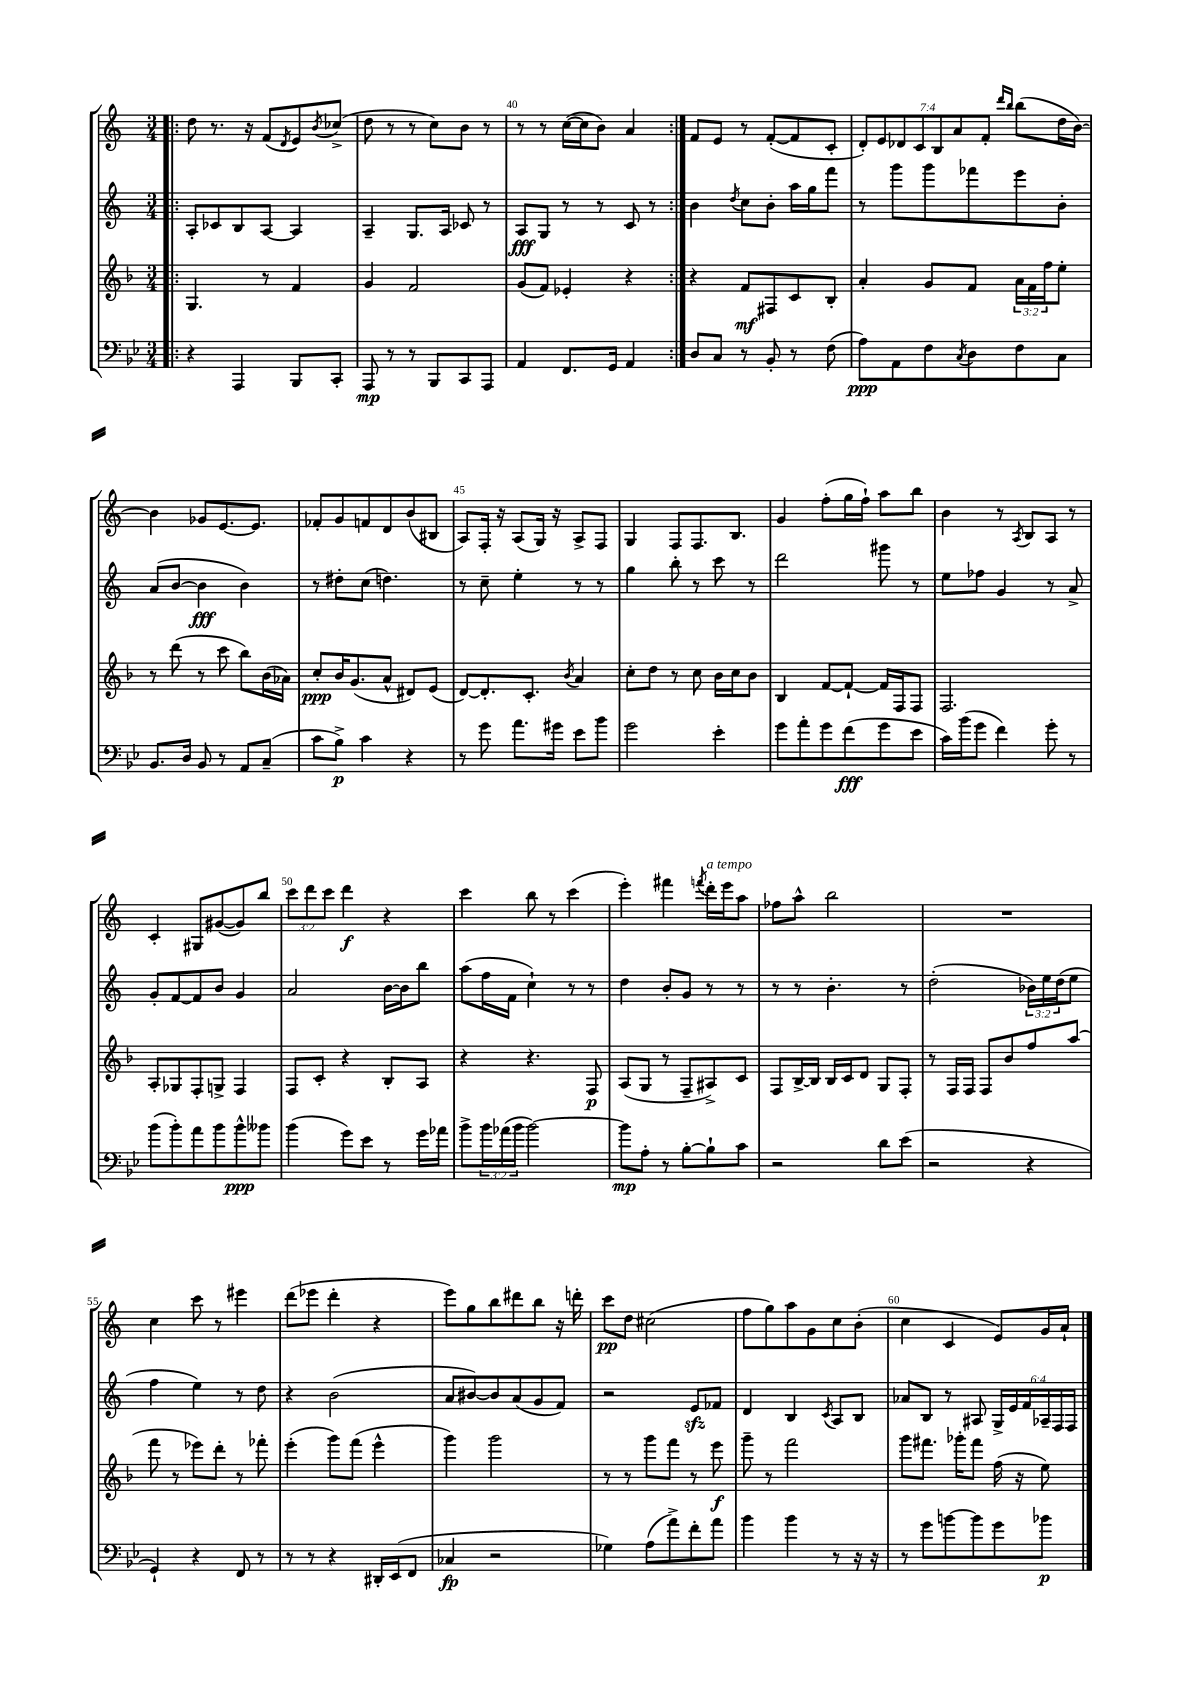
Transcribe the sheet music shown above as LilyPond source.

<<
\new StaffGroup <<
\new Staff = "s0" {
    \clef treble \key c \major \numericTimeSignature \time 3/4 \override Staff.TupletNumber.text = #tuplet-number::calc-fraction-text
    \repeat volta 2 { \bar ".|:" d''8 r8. r16 f'8( \acciaccatura { d'8 } e'8) \acciaccatura { b'8 } ces''8->( |
    d''8 r8 r8 c''8) b'8 r8 |
    r8 r8 c''16~( c''16 b'8) a'4 | }
    f'8 e'8 r8 f'8~-.( f'8 c'8-. |
    \tuplet 7/4 { d'8-.) e'8 des'8 c'8 b8 a'8 f'8-. } \grace { d'''16 b''16 } b''8( d''16 b'16~) |
    b'4 ges'8 e'8.~ e'8. |
    fes'8-. g'8 f'8 d'8 b'8( bis8 |
    a8) f16-. r16 a8( g16) r16 a8-> f8 |
    g4 f8 f8. b8. |
    g'4 f''8-.( g''16 f''16-!) a''8 b''8 |
    b'4 r8 \acciaccatura { a8 } b8 a8 r8 |
    c'4-. gis8 gis'8~( gis'8) b''8 |
    \tuplet 3/2 { c'''8 d'''8 c'''8 } d'''4\f r4 |
    c'''4 b''8 r8 c'''4( |
    e'''4-.) fis'''4 \acciaccatura { f'''8 } d'''16-.^\markup { \italic "a tempo" } e'''16 a''8 |
    fes''8 a''8-^ b''2 |
    R2. |
    c''4 c'''8 r8 eis'''4 |
    d'''8( ees'''8 d'''4-. r4 |
    e'''8) g''8 b''8 dis'''8 b''8 r16 d'''16-. |
    c'''8\pp d''8 cis''2( |
    f''8 g''8) a''8 g'8 c''8 b'8-.( |
    c''4 c'4 e'8) g'16 a'16-! \bar "|." |
}
\new Staff = "s1" {
    \clef treble \key c \major \numericTimeSignature \time 3/4 \override Staff.TupletNumber.text = #tuplet-number::calc-fraction-text
    \repeat volta 2 { \bar ".|:" a8-. ces'8 b8 a8~ a4 |
    a4-- g8. a16 ces'8 r8 |
    a8\fff g8 r8 r8 c'8 r8 | }
    b'4 \acciaccatura { d''8 } c''8 b'8-. a''16 g''16 f'''8 |
    r8 g'''8 g'''8 fes'''8 e'''8 b'8-. |
    a'8( b'8~ b'4\fff b'4) |
    r8 dis''8-. c''8( d''4.) |
    r8 c''8-- e''4-. r8 r8 |
    g''4 b''8-. r8 c'''8 r8 |
    d'''2 gis'''8 r8 |
    e''8 fes''8 g'4 r8 a'8-> |
    g'8-. f'8~ f'8 b'8 g'4 |
    a'2 b'16~ b'16 b''8 |
    a''8( f''16 f'16 c''4-!) r8 r8 |
    d''4 b'8-. g'8 r8 r8 |
    r8 r8 b'4.-. r8 |
    d''2-.( \tuplet 3/2 { bes'16) e''16 d''16( } e''8 |
    f''4 e''4) r8 d''8 |
    r4 b'2( |
    a'8 bis'8~) bis'8 a'8( g'8 f'8) |
    r2 e'8\sfz fes'8 |
    d'4 b4 \acciaccatura { c'8 } a8 b8 |
    aes'8 b8 r8 ais8 \tuplet 6/4 { g16-> e'16 f'16 aes16-- f16 f16 } \bar "|." |
}
\new Staff = "s2" {
    \clef treble \key f \major \numericTimeSignature \time 3/4 \override Staff.TupletNumber.text = #tuplet-number::calc-fraction-text
    \repeat volta 2 { \bar ".|:" g4. r8 f'4 |
    g'4 f'2 |
    g'8( f'8) ees'4-. r4 | }
    r4 f'8\mf fis8 c'8 bes8-. |
    a'4-. g'8 f'8 \tuplet 3/2 { a'16 f'16 f''16 } e''8-. |
    r8 d'''8( r8 c'''8 bes''8) bes'16( aes'16) |
    c''8-.\ppp bes'16 g'8.( a'8-^ dis'8) e'8( |
    d'8~) d'8.-. c'8.-. \acciaccatura { bes'8 } a'4 |
    c''8-. d''8 r8 c''8 bes'16 c''16 bes'8 |
    bes4 f'8~ f'8~-! f'16 f16 f8 |
    f2. |
    a8-. ges8 f8-. g8-> f4 |
    f8 c'8-. r4 bes8-. a8 |
    r4 r4. f8\p |
    a8( g8 r8 f8-- ais8->) c'8 |
    f8 bes16~-> bes16 bes16 c'16 d'8 g8 f8-. |
    r8 f16 f16 f8 bes'8 f''8 a''8( |
    f'''8 r8 ees'''8) d'''8-. r8 fes'''8-. |
    e'''4-.( g'''8) f'''8( e'''4-^ |
    g'''4) g'''2 |
    r8 r8 g'''8 f'''8 r8 e'''8\f |
    g'''8-- r8 f'''2 |
    g'''8 fis'''8. ges'''16-. fis'''8 f''16( r16 e''8) \bar "|." |
}
\new Staff = "s3" {
    \clef bass \key bes \major \numericTimeSignature \time 3/4 \override Staff.TupletNumber.text = #tuplet-number::calc-fraction-text
    \repeat volta 2 { \bar ".|:" r4 a,,4 bes,,8 c,8-. |
    a,,8\mp r8 r8 bes,,8 c,8 a,,8 |
    a,4 f,8. g,16 a,4 | }
    d8 c8 r8 bes,8-. r8 f8( |
    a8\ppp) a,8 f8 \acciaccatura { c8 } d8 f8 c8 |
    bes,8. d16 bes,8 r8 a,8 c8--( |
    c'8 bes8->\p) c'4 r4 |
    r8 g'8 a'8. gis'16 ees'8 bes'8 |
    g'2 ees'4-. |
    g'8 a'8-. g'8 f'8\fff( g'8 ees'8 |
    c'16) bes'16( g'8 f'4) g'8-. r8 |
    bes'8( bes'8-.) a'8 bes'8 bes'8-^\ppp beses'8 |
    bes'4( g'8) ees'8 r8 g'16 aes'16 |
    bes'8-> \tuplet 3/2 { bes'16 aes'16( bes'16 } bes'2~) |
    bes'8\mp a8-. r8 bes8~-. bes8-! c'8 |
    r2 d'8 ees'8( |
    r2 r4 |
    g,4-!) r4 f,8 r8 |
    r8 r8 r4 dis,16-. ees,16( f,8 |
    ces4\fp r2 |
    ges4) a8( a'8->) f'8-. a'8 |
    bes'4 bes'4 r8 r16 r16 |
    r8 g'8 b'8~ b'8 g'8 bes'8\p \bar "|." |
}
>>
>>
\layout { \context { \Score currentBarNumber = #38 \override BarNumber.break-visibility = ##(#f #t #t) barNumberVisibility = #(every-nth-bar-number-visible 5) } }
